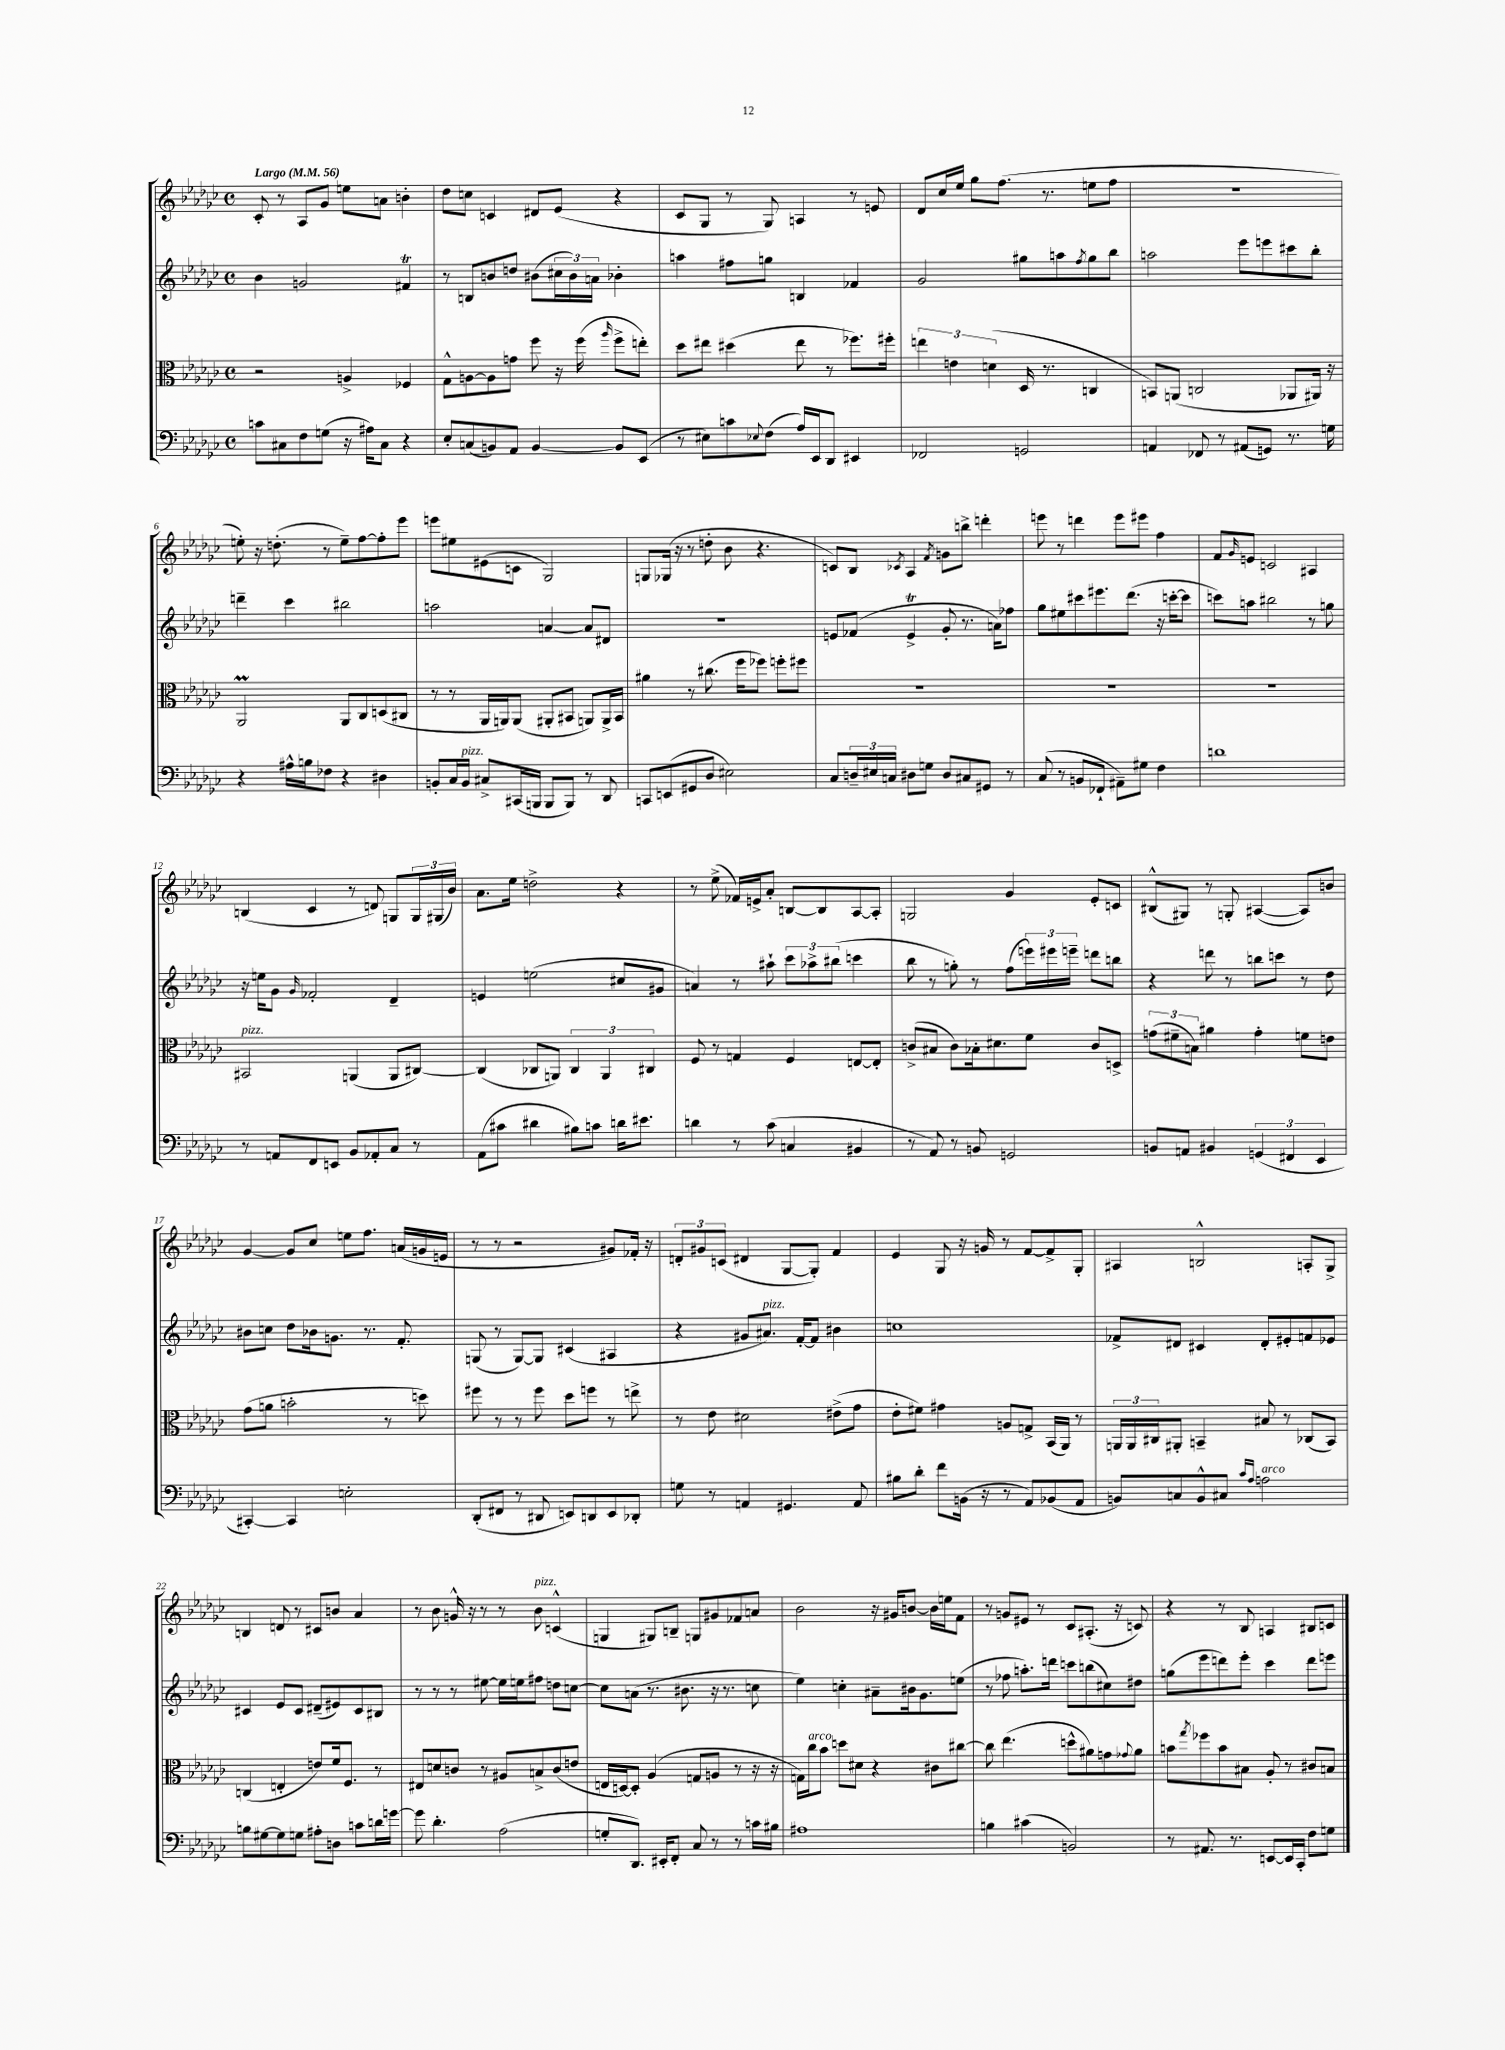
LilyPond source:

<<
\new StaffGroup <<
\new Staff = "s0" {
    \clef treble \key ges \major \defaultTimeSignature \time 4/4 \tempo "Largo" 4 = 56
    ces'8-. r8 aes8 ges'8 e''8 a'8 b'4-. |
    des''8 c''8 c'4 dis'8 ees'8( r4 |
    ces'8 ges8 r8 ges8) a4 r8 e'8 |
    des'8 ces''16 ees''16 ges''8 f''8.( r8. e''8 f''8 |
    R1 |
    e''8-.) r16 d''8.-.( r8 e''8--) f''8~ f''8-. ees'''8 |
    e'''8 eis''8 eis'8( c'8 ges2) |
    g8 ges16( r16 r8 d''8-. bes'8 r4. |
    c'8) bes8 \acciaccatura { ces'8 } aes4 \acciaccatura { f'8 } g'8 b''8-> d'''4-. |
    e'''8 r8 d'''4 e'''8 eis'''8 f''4 |
    f'8 \grace { ges'16 } e'8 c'2 ais4 |
    b4( ces'4 r8 d'8) g8 \tuplet 3/2 { g16 gis16( bes'16) } |
    aes'8. ees''16 d''2-> r4 |
    r8 ees''8->( fes'16) e'16-> aes'8-. b8~ b8 aes8~ aes8-. |
    g2 ges'4 ees'8-. c'8 |
    bis8-^( gis8) r8 g8-. ais4~( ais8) b'8 |
    ges'4~ ges'8 ces''8 e''8 f''8. a'16( g'16 e'16 |
    r8 r8 r2 gis'8) fes'16-. r16 |
    \tuplet 3/2 { d'8-. gis'8 c'8( } dis'4 ges8~ ges8-.) f'4 |
    ees'4 ges8 r16 g'16 r8 f'8~ f'8-> ges8-. |
    ais4 b2-^ a8-. ges8-> |
    b4 d'8 r8 cis'8 b'8 aes'4 |
    r8 bes'8 g'16-^ r16 r8 r8 bes'8^\markup { \italic "pizz." } c'4-^( |
    g4 gis8) b8-- g8 gis'8 fes'8 a'8 |
    bes'2 r16 gis'16 b'8~ b'16 e''16 f'8 |
    r8 g'8 eis'8 r8 ces'8 ais8.-.( r16 c'8) |
    r4 r8 bes8 a4 bis8 c'8 \bar "|." |
}
\new Staff = "s1" {
    \clef treble \key ges \major \defaultTimeSignature \time 4/4
    bes'4 g'2 fis'4\trill |
    r8 b8 b'8 d''8 bis'8( \tuplet 3/2 { cis''16 bis'16) a'16 } bes'4-. |
    a''4 fis''8 g''8 b4 fes'4 |
    ges'2 gis''8 a''8 \acciaccatura { f''8 } gis''8 bes''8 |
    a''2 ees'''8 e'''8 cis'''8 bes''8-. |
    d'''4-- ces'''4 bis''2 |
    a''2 a'4~ a'8 dis'8 |
    R1 |
    e'8 fes'8( e'4->\trill ges'8-. r8. a'16) fes''8 |
    ges''8 eis''8 cis'''8 eis'''8. des'''8.( r16 c'''16~-. c'''8 |
    c'''8) a''8 bis''2 r8 g''8 |
    r16 e''16 ges'8 \grace { ges'16 } fes'2-. des'4-- |
    e'4 e''2( cis''8 gis'8 |
    a'4) r8 ais''8-! \tuplet 3/2 { ces'''8 aes''8-> bis''8( } c'''4 |
    bes''8 r8 g''8-.) r8 f''8( \tuplet 3/2 { e'''16) eis'''16 e'''16-- } d'''8 b''8 |
    r4 d'''8 r8 b''8 c'''8 r8 des''8 |
    bis'8 c''8 des''8 bes'16 g'8. r8. f'8.-. |
    g8( r8 g8~) g8 cis'4( ais4 |
    r4 gis'8 ais'8.^\markup { \italic "pizz." }) f'16~-. f'8 bis'4 |
    c''1 |
    fes'8-> dis'8 cis'4 dis'8-. eis'8-. f'8 ees'8 |
    cis'4 ees'8 cis'8 dis'8--( eis'8) cis'8 bis8 |
    r8 r8 r8 eis''8~ eis''16 e''16 fis''8 d''8 c''8~ |
    c''8 a'8( r8. bis'8. r16 r8. c''8 |
    ees''4) c''4-. ais'8-- bis'16 ges'8. e''8( |
    r8 fes''8 a''8.-.) d'''16 c'''8 b''8( cis''8) dis''8 |
    g''8( ees'''8 d'''8) ees'''8-. ces'''4 d'''8 e'''8 \bar "|." |
}
\new Staff = "s2" {
    \clef alto \key ges \major \defaultTimeSignature \time 4/4
    r2 a4-> fes4 |
    ges8-^ a8~ a8 g'8 f''8 r16 f''16( \grace { aes''16 } f''8-> e''8-.) |
    des''8 eis''8 dis''4( eis''8 r8 fes''8.) fis''16-. |
    \tuplet 3/2 { e''4 e'4 d'4( } des16 r8. c4 |
    b,8) a,8( c2 aes,8 ais,16) r16 |
    aes,2\prall aes,8 ces8 d8( cis8 |
    r8 r8 aes,16 a,16) a,8( ais,8-. bis,8 a,8) a,16-> bis,16 |
    ais'4 r8 cis''8.( f''16 fes''8) f''8-. fis''8 |
    r1 |
    R1 |
    R1 |
    bis,2^\markup { \italic "pizz." } a,4( a,8 cis8~) |
    cis4( ces8 a,8) \tuplet 3/2 { ces4 a,4 cis4 } |
    f8 r8 g4 f4 e8~ e8-. |
    c'8->( bis8 c'8) bes16-. dis'8. f'8 c'8 d8-> |
    \tuplet 3/2 { g'8( fis'8-- b8) } ais'4 g'4-. f'8 e'8 |
    ges'8( a'8 b'2-. r8 d''8) |
    fis''8 r8 r8 fis''8 des''8 f''8 r8 e''8-> |
    r8 ees'8 dis'2 eis'8->( ges'8 |
    ees'8-. fis'8) gis'4 a8 g8-> bes,16( aes,16) r8 |
    \tuplet 3/2 { a,16 a,16 cis16 } ais,8-. b,4-- bis8 r8 ces8( b,8) |
    c4( e4-. e'8) f'16 f8. r8 |
    eis8 d'8 c'8 r8 ais8 b8-> c'8( e'8 |
    e16 d16~) d8-. aes4( g8 a8 r8 r16 r16 |
    g16) ces''16^\markup { \italic "arco" } bes'8 d''8 dis'8 r4 cis'8 cis''8~ |
    cis''8 ees''4.( d''8-^ ais'8) g'8 \appoggiatura { ges'8 } ais'8 |
    b'8 \acciaccatura { ges''8 } fes''8 b'8 bis8 aes8-. r8 cis'8 b8 \bar "|." |
}
\new Staff = "s3" {
    \clef bass \key ges \major \defaultTimeSignature \time 4/4
    c'8 cis8 f8 g8( r16 ais16) cis8 r4 |
    ees8-. c8( b,8) aes,8 b,4~ b,8 ees,8( |
    r8 eis8) c'8 \appoggiatura { ees8 } f8( aes16) ees,16 des,8 eis,4 |
    fes,2 g,2 |
    a,4 fes,8 r8 ais,8( g,8) r8. g16 |
    r4 ais16-^ b16 fes8 r4 dis4 |
    b,8-. ces16 b,16^\markup { \italic "pizz." } cis8-> cis,16( b,,16 b,,8 b,,8) r8 des,8 |
    c,8 e,8( gis,8 des8 eis2) |
    ces8 \tuplet 3/2 { d16-- eis16 c16 } dis8 g8 dis8 cis8 gis,8 r8 |
    ces8( r8 b,8 fes,8-! ais,8--) gis8 f4 |
    d'1 |
    r8 a,8 f,8 e,8 bes,8 aes,8-. ces8 r8 |
    aes,8( cis'8 dis'4 bis8) c'8 d'16 eis'8. |
    d'4 r8 ces'8( c4 bis,4 |
    r8 aes,8) r8 b,8 g,2 |
    b,8 a,8 bis,4 \tuplet 3/2 { g,4( fis,4 ees,4 } |
    cis,4~-.) cis,4 e2-. |
    des,8-.( fis,8 r8 dis,8 e,8) d,8 e,8 des,8-. |
    g8 r8 a,4 gis,4. a,8 |
    bis8 des'8-. f'8 b,16( r16 r8 aes,8) bes,8( aes,8 |
    b,8) c8 b,8-^ cis8 \grace { ces'16 aes16 } a2^\markup { \italic "arco" } |
    b8 gis8~ gis8 g8 ais8-. d8 c'8 d'16 g'16~ |
    g'8 des'4.-. aes2( |
    g8-. des,8.) eis,16-. f,8-. ces8 r8 r8 c'16 bis16 |
    ais1 |
    b4 cis'4( b,2) |
    r8 ais,8. r8. e,8~ e,16 ces,16-. f8 g8 \bar "|." |
}
>>
>>
